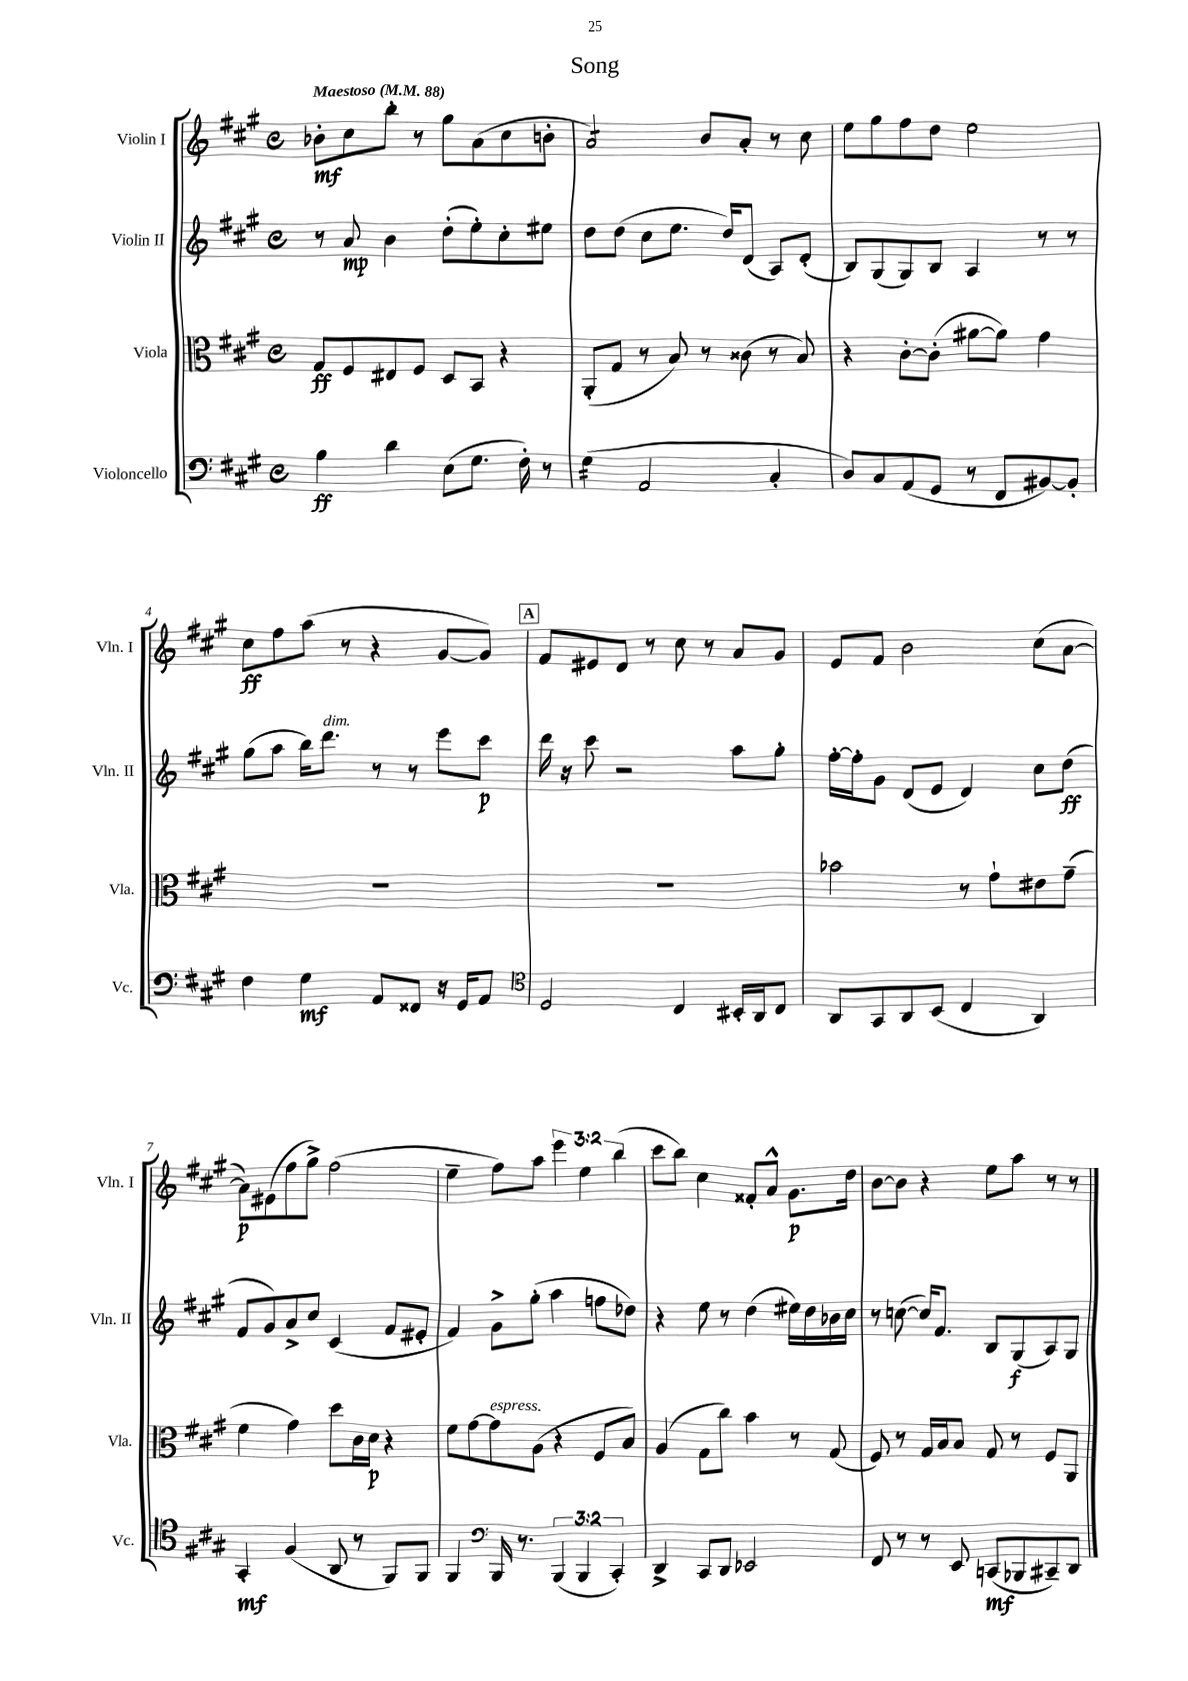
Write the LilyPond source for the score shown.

\header { title = "Song" }
<<
\new StaffGroup <<
\new Staff = "s0" \with { instrumentName = "Violin I" shortInstrumentName = "Vln. I" } {
    \clef treble \key a \major \defaultTimeSignature \time 4/4 \override Staff.TupletNumber.text = #tuplet-number::calc-fraction-text \tempo "Maestoso" 4 = 88
    bes'8-.\mf cis''8 b''8-. r8 gis''8 a'8( cis''8 b'8-. |
    a'2:8) b'8 a'8-. r8 cis''8 |
    e''8 gis''8 fis''8 d''8 e''2 |
    cis''8\ff fis''8 a''8( r8 r4 gis'8~ gis'8) |
    \mark \markup { \box "A" } fis'8 eis'8 d'8 r8 cis''8 r8 a'8 gis'8 |
    e'8 fis'8 b'2 cis''8( a'8~ |
    a'8\p) eis'8( fis''8 gis''8->) fis''2( |
    e''4-- fis''8) a''8 \tuplet 3/2 { e'''4 e''4 b''4( } |
    cis'''8 b''8) cis''4 fisis'8-. a'8-^ gis'8.\p d''16 |
    b'8~ b'8 r4 e''8 a''8 r8 r8 \bar "|." |
}
\new Staff = "s1" \with { instrumentName = "Violin II" shortInstrumentName = "Vln. II" } {
    \clef treble \key a \major \defaultTimeSignature \time 4/4
    r8 a'8\mp b'4 d''8-.( e''8-.) cis''8-. eis''8 |
    d''8 d''8( cis''8 e''8. d''16) d'8( a8) d'8-.( |
    b8) gis8( gis8) b8 a4 r8 r8 |
    gis''8( a''8 b''16) d'''8.^\markup { \italic "dim." } r8 r8 e'''8 cis'''8\p |
    \mark \markup { \box "A" } d'''16 r16 cis'''8 r2 a''8 gis''8-. |
    fis''16~-. fis''16-. gis'8 d'8( e'8 d'4) cis''8 d''8\ff( |
    fis'8 gis'8) a'8-> cis''8 cis'4( fis'8 eis'8-. |
    fis'4) gis'8-> gis''8-.( a''4 f''8 des''8) |
    r4 e''8 r8 d''4( eis''16) d''16 bes'16 cis''16 |
    r8 c''8~( c''16) fis'8. b8 gis8\f( a8) gis8 \bar "|." |
}
\new Staff = "s2" \with { instrumentName = "Viola" shortInstrumentName = "Vla." } {
    \clef alto \key a \major \defaultTimeSignature \time 4/4
    gis8\ff fis8 eis8 fis8 d8 b,8 r4 |
    a,8-.( gis8 r8 b8) r8 cisis'8( r8 b8) |
    r4 cis'8~-. cis'8-.( ais'8~ ais'8) gis'4 |
    R1 |
    \mark \markup { \box "A" } R1 |
    bes'2 r8 gis'8-! eis'8 gis'8--( |
    fis'4 gis'4) d''8 cis'16 d'16\p r4 |
    fis'8 gis'8~ gis'8^\markup { \italic "espress." } a8( r4 fis8 b8) |
    a4( gis8 cis''8) b'4 r8 gis8( |
    fis8) r8 gis16 b16 b8 gis8 r8 fis8 a,8 \bar "|." |
}
\new Staff = "s3" \with { instrumentName = "Violoncello" shortInstrumentName = "Vc." } {
    \clef bass \key a \major \defaultTimeSignature \time 4/4 \override Staff.TupletNumber.text = #tuplet-number::calc-fraction-text
    b4\ff d'4 e8( gis8. fis16-.) r8 |
    gis4:16( a,2 cis4-. |
    d8) cis8 a,8( gis,8 r8 fis,8 bis,8~) bis,8-. |
    fis4 gis4\mf a,8 fisis,8 r16 gis,16 a,8 |
    \mark \markup { \box "A" } \clef tenor d2 cis4 bis,16-. a,16 cis8 |
    a,8 gis,8 a,8 b,8( cis4 a,4) |
    gis,4-.\mf fis4( a,8 r8 fis,8) fis,8 |
    fis,4 \clef bass b,,16 r8. \tuplet 3/2 { b,,4( b,,4 cis,4-.) } |
    d,4-> cis,8 d,8 ees,2 |
    fis,8 r8 r8 e,8 c,8\mf( bes,,8 cis,8--) d,8 \bar "|." |
}
>>
>>
